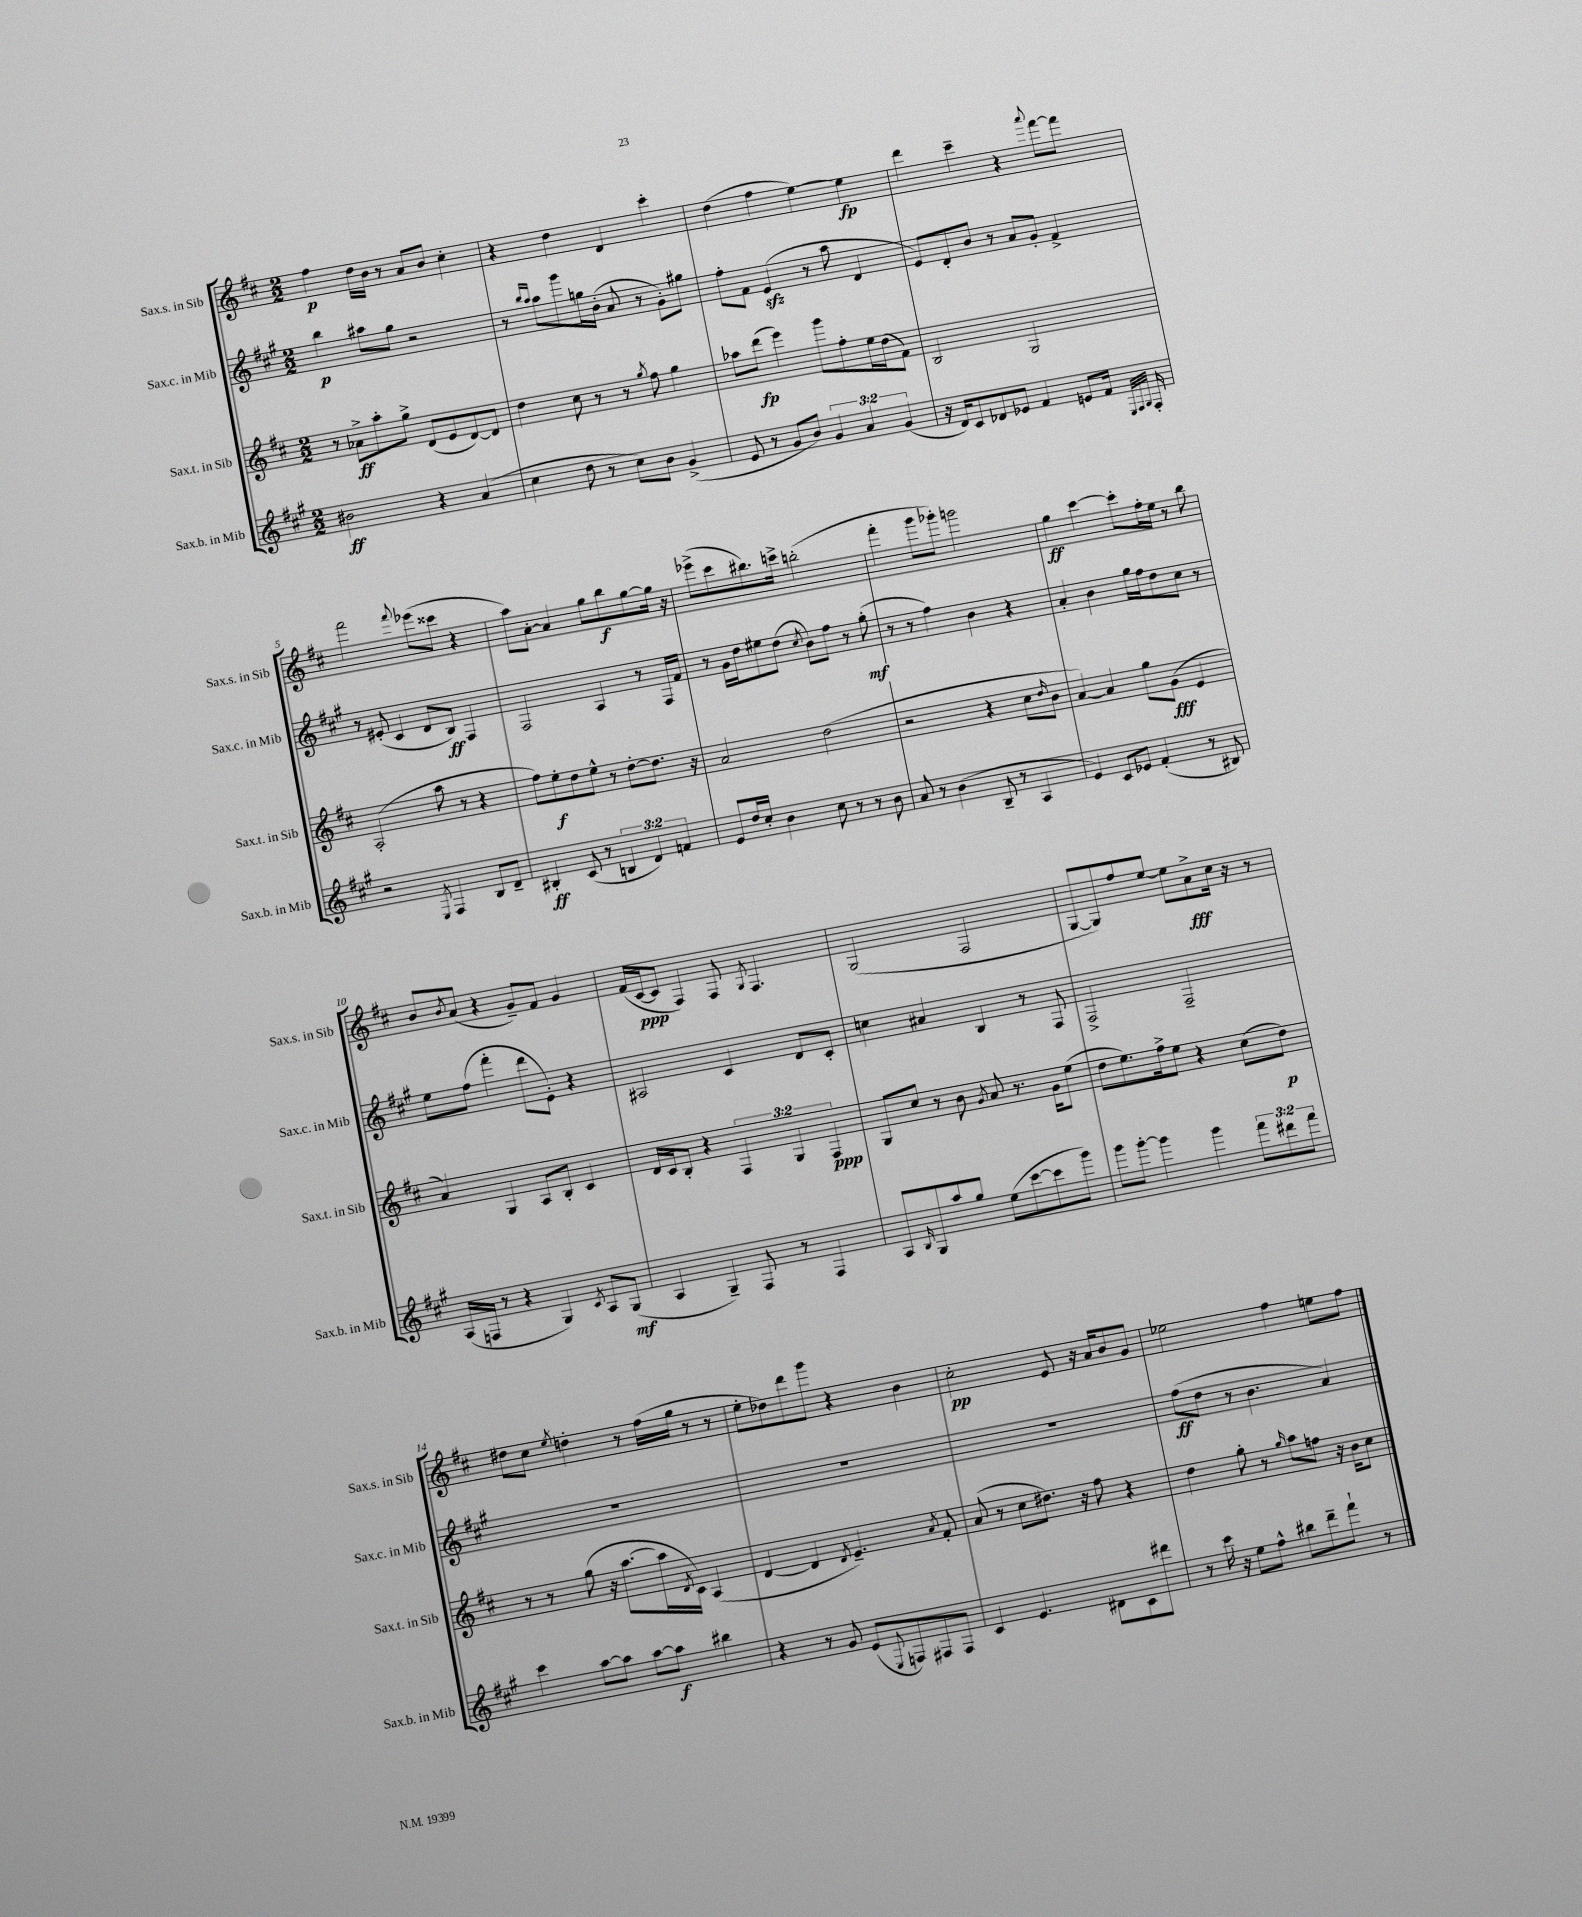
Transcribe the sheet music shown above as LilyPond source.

<<
\new StaffGroup <<
\new Staff = "s0" \with { instrumentName = "Sax.s. in Sib" shortInstrumentName = "Sax.s. in Sib" } {
    \clef treble \key d \major \numericTimeSignature \time 2/2
    fis''4\p d''16 b'16 r8 a'8 b'8 cis''4-. |
    r4 d''4 d'4 cis'''4-. |
    d''4( fis''4 e''4~) e''4\fp |
    d'''4 cis'''4-- r4 \appoggiatura { a'''8 } fis'''8~ fis'''8 |
    fis'''2 \appoggiatura { fis'''8 } ees'''8( cisis'''8 r4 |
    a''8) a'8~-. a'4 g''8 b''8\f g''8~ g''16 r16 |
    ees'''8->( cis'''8 bis''8.) c'''16-> b''2-.( |
    fis'''4-. g'''8 ges'''8-.) g'''2 |
    g''4\ff cis'''4~ cis'''8-. fis''16-. e''16 r8 b''8 |
    b'8 \acciaccatura { b'8 } a'8( r4 g'8--) fis'8 g'4 |
    fis'16( cis'16~\ppp cis'8 fis4) fis8 \acciaccatura { g8 } fis4. |
    g2( fis2 |
    g8~ g8) fis''8 e''8~ e''8 a'8->\fff cis''16 r16 r8 |
    dis''8 cis''8 \acciaccatura { e''8 } d''4-. r8 fis''16( g''16 r8 r8 |
    e''8-. des''8) d'''8 g'''8 r4 b'4 |
    cis''2-.\pp e'8 r16 a'16 b'8 g'8 |
    ees''2 fis''4 e''8 fis''8 \bar "|." |
}
\new Staff = "s1" \with { instrumentName = "Sax.c. in Mib" shortInstrumentName = "Sax.c. in Mib" } {
    \clef treble \key a \major \numericTimeSignature \time 2/2
    b''4\p ais''8 gis''8 r2 |
    r8 \grace { b''16 a''16 } a''8 gis'''8 g''16 b'16-.( a'8 r8 gis'8-.) gis''8 |
    fis''8-. fis'8 e'4\sfz( r8 a''8 d'4 |
    e'8) d'8-. b'8 r8 a'8 gis'8-. fis'4-> |
    r8 eis'8-.( cis'4 d'8 b8\ff) fis4 |
    fis2 a4 r8 fis16 fis'16 |
    r8 gis'16 d''16 eis''8 d''8( \acciaccatura { cis''8 } b'8) fis''8 r8 gis''8-.\mf( |
    r8 r8 fis''4) b'4 r4 |
    a'4-. b'4 gis''16 fis''16 d''8 cis''8 r8 |
    e''8 fis''8( fis'''4-. d'''8 e'8-.) r4 |
    ais2 cis'4 d'8 cis'8-. |
    c''4 ais'4 b4 r8 fis8 |
    fis2-> fis2-- |
    R1 |
    R1 |
    R1 |
    fis''8\ff( d''8 r8 b'4. a'4) \bar "|." |
}
\new Staff = "s2" \with { instrumentName = "Sax.t. in Sib" shortInstrumentName = "Sax.t. in Sib" } {
    \clef treble \key d \major \numericTimeSignature \time 2/2 \override Staff.TupletNumber.text = #tuplet-number::calc-fraction-text
    r8 aes'8->\ff a''8-. g''8-> d'8( e'8 d'8~) d'8 |
    d''4 cis''8 r8 r8 \acciaccatura { g''8 } fis''8 g''4 |
    aes''8 d'''8\fp( e'''4) g'''8 fis''8-. e''16 d''16( fis'8) |
    b2 g2 |
    a2-.( a''8 r8 r4 |
    fis''8) e''8-.\f d''8 e''8-^ r8 d''8~-. d''8. r16 |
    a'2 d''2( |
    r2 r4 cis''8 \grace { d''16 } b'8 |
    a'4~) a'4 g''8 g'8\fff( e'4 |
    a'4) g4 a8 b8-. cis'4 |
    d'16 cis'16 b8-. r4 \tuplet 3/2 { fis4 g4 fis4\ppp } |
    g8 cis''8 r8 b'8 \acciaccatura { g'8 } a'8 r8. g'16 e''8( |
    d''8 e''8.) fis''16-> e''8 r4 cis''8( d''8\p) |
    r8 r8 g''8( r16 a''8.~ a''16 \acciaccatura { d'8 } cis'16) a4( |
    d'4~ d'4 \acciaccatura { d'8 } e'4.--) \acciaccatura { a'8 } fis'8-. |
    a'8( r8 cis''8 dis''8.) r16 fis''8 r4 |
    d''4 g''8-. r8 \grace { g''16 } a''8 f''8 r16 b'16 cis''8 \bar "|." |
}
\new Staff = "s3" \with { instrumentName = "Sax.b. in Mib" shortInstrumentName = "Sax.b. in Mib" } {
    \clef treble \key a \major \numericTimeSignature \time 2/2 \override Staff.TupletNumber.text = #tuplet-number::calc-fraction-text
    bis'2\ff r4 a'4( |
    cis''4 d''8 r8 cis''8) b'8 gis'4->( |
    e'8 r8 gis'8 b'8) \tuplet 3/2 { gis'4 a'4 gis'4( } |
    r16 d'16) cis'8 des'8 ees'8 fis'4 e'8 fis'16 \grace { e32 fis32 gis32 } fis16-. |
    r2 \acciaccatura { e8 } fis4 b8 d'8-- |
    bis4-.\ff cis'8( r8 \tuplet 3/2 { b4 d'4) f'4 } |
    e'8 d''16 cis''16-. b'4 cis''8 r8 r8 b'8 |
    a'8 r8 b'4( b8-- r8 a4 |
    e'4) cis'8 ees'8 fis'4-.( r8 bis8) |
    a16( f16 r8 r4 gis4) \acciaccatura { cis'8 } a8 gis8\mf( |
    a4 gis4--) fis8 r8 fis4 |
    a8 \grace { b16 } gis8 a''8 gis''8 e''8( cis'''8~ cis'''8 gis'''8) |
    gis'''8 gis'''8~-. gis'''4 gis'''4 \tuplet 3/2 { fis'''8 dis'''8 fis'''8 } |
    cis'''4 a''8~ a''8 a''8~ a''8\f bis''4 |
    r4 r8 gis'8 e'8( \appoggiatura { e8 } f8) fis8 fis8 |
    cis'4 e'4. dis'8 cis'8 dis'''8 |
    r8 cis'''16 r16 e''8 fis''8-^ bis''8 d'''8-- fis'''8-! r8 \bar "|." |
}
>>
>>
